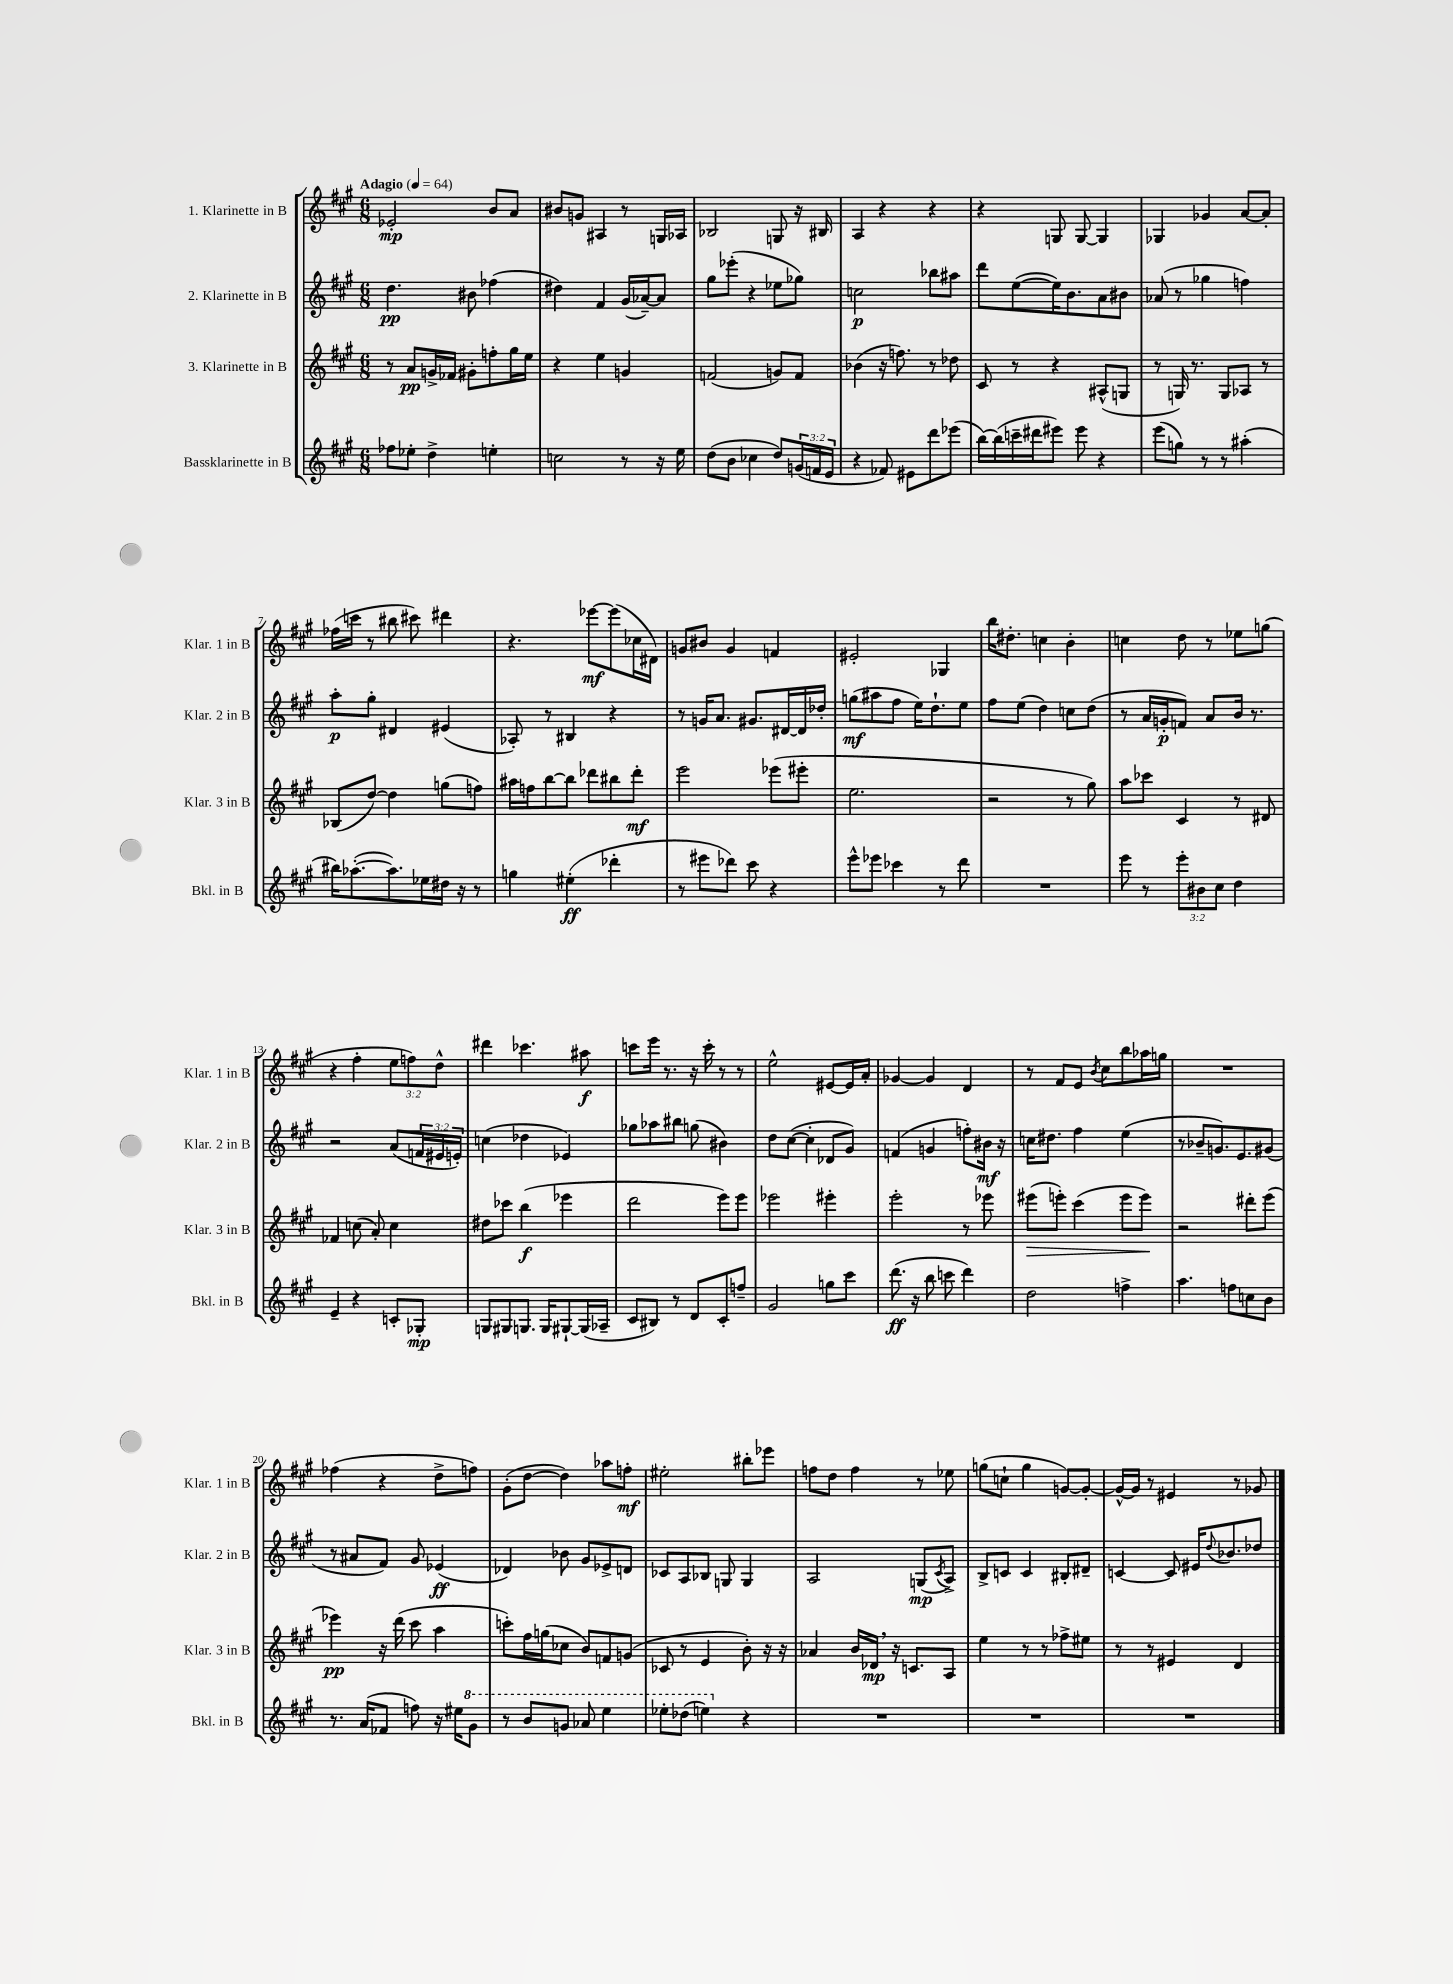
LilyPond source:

<<
\new StaffGroup <<
\new Staff = "s0" \with { instrumentName = "1. Klarinette in B" shortInstrumentName = "Klar. 1 in B" } {
    \clef treble \key a \major \numericTimeSignature \time 6/8 \override Staff.TupletNumber.text = #tuplet-number::calc-fraction-text \tempo "Adagio" 4 = 64
    ees'2-.\mp b'8 a'8 |
    bis'8 g'8 ais4 r8 g16 aes16 |
    bes2 g8 r16 bis16 |
    a4 r4 r4 |
    r4 g8 g8~ g4 |
    ges4 ges'4 a'8~ a'8-. |
    fes''16( c'''16 r8 bis''8 cis'''8) dis'''4 |
    r4. ees'''8~\mf ees'''8( ces''16 dis'16) |
    g'8 bis'8 g'4 f'4 |
    eis'2-. ges4 |
    b''16 dis''8.-. c''4 b'4-. |
    c''4 d''8 r8 ees''8 g''8( |
    r4 fis''4-. \tuplet 3/2 { e''8 f''8) d''8-^ } |
    dis'''4 ces'''4. ais''8\f |
    c'''8 e'''16 r8. r16 c'''16-. r8 r8 |
    e''2-^ eis'8~ eis'16 a'16-. |
    ges'4~ ges'4 d'4 |
    r8 fis'8 e'8 \acciaccatura { b'8 } cis''8 b''8 aes''16 g''16 |
    R2. |
    fes''4( r4 d''8-> f''8) |
    gis'8-.( d''8~ d''4) aes''8 f''8-.\mf |
    eis''2-. bis''8-. ees'''8 |
    f''8 d''8 f''4 r8 ees''8 |
    g''8( c''8-! g''4 g'8~) g'8~-. |
    g'16~-^ g'16 r8 eis'4 r8 ges'8 \bar "|." |
}
\new Staff = "s1" \with { instrumentName = "2. Klarinette in B" shortInstrumentName = "Klar. 2 in B" } {
    \clef treble \key a \major \numericTimeSignature \time 6/8 \override Staff.TupletNumber.text = #tuplet-number::calc-fraction-text
    d''4.\pp bis'8 fes''4( |
    dis''4) fis'4 gis'16( aes'16~--) aes'8 |
    gis''8 ees'''8-.( r4 ees''8 ges''8) |
    c''2\p bes''8 ais''8 |
    d'''8 e''8~( e''16) b'8. a'8 bis'8 |
    aes'8( r8 ges''4 f''4) |
    a''8-.\p gis''8-. dis'4 eis'4( |
    aes8-.) r8 bis4 r4 |
    r8 g'16 a'8. gis'8. dis'16~ dis'16 des''16-. |
    g''8\mf( ais''8 fis''8 e''16) d''8.-! e''8 |
    fis''8 e''8( d''4) c''8 d''8( |
    r8 a'16 g'16-.\p f'8) a'8 b'16 r8. |
    r2 a'8( \tuplet 3/2 { f'16 eis'16 e'16-.) } |
    c''4( des''4 ees'4) |
    ges''8 aes''8 bis''8 g''8( bis'4) |
    d''8 cis''8~( cis''4-. des'8 gis'8) |
    f'4( g'4 f''8-.) bis'16\mf r16 |
    c''16 dis''8. fis''4 e''4( |
    r8 bes'8-- g'8.) e'8. gis'8( |
    r8 ais'8 fis'8) gis'8 ees'4\ff( |
    des'4) bes'8 gis'8 ees'8-> d'8 |
    ces'8 a8 bes8 g8 g4 |
    a2 g8\mp( \acciaccatura { cis'8 } a8->) |
    b8-> c'8 c'4 bis8-. dis'8-- |
    c'4~ c'8 eis'16 \appoggiatura { d''8 } bes'8. des''8 \bar "|." |
}
\new Staff = "s2" \with { instrumentName = "3. Klarinette in B" shortInstrumentName = "Klar. 3 in B" } {
    \clef treble \key a \major \numericTimeSignature \time 6/8
    r8 a'8\pp g'16-> fes'16 gis'8-. f''8-. gis''16 e''16 |
    r4 e''4 g'4 |
    f'2( g'8) f'8 |
    bes'4( r16 f''8.) r8 des''8 |
    cis'8 r8 r4 ais8-^( g8 |
    r8 g16) r8. g8 aes8 r8 |
    bes8( d''8~) d''4 g''8( f''8) |
    ais''16 f''16 b''8~ b''8 des'''8 bis''8 des'''8-.\mf |
    e'''2 ees'''8( eis'''8-. |
    e''2. |
    r2 r8 gis''8) |
    a''8 ces'''8 cis'4 r8 dis'8 |
    fes'4 c''8( a'8-.) c''4 |
    dis''8 ces'''8 b''4\f( ees'''4 |
    d'''2 e'''8) e'''8 |
    ees'''2 eis'''4-. |
    e'''2-. r8 ees'''8 |
    eis'''8\>( e'''8-.) cis'''4( e'''8 e'''8\!) |
    r2 dis'''8-. e'''8( |
    ees'''4\pp) r16 d'''16( cis'''8 a''4 |
    c'''8-.) fis''16 g''16( ces''8 b'8) f'8 g'8( |
    ces'8 r8 e'4 b'8-.) r16 r16 |
    aes'4 b'16 des'16\mp \breathe r16 c'8. a8 |
    e''4 r8 r8 fes''8-> eis''8 |
    r8 r8 eis'4 d'4 \bar "|." |
}
\new Staff = "s3" \with { instrumentName = "Bassklarinette in B" shortInstrumentName = "Bkl. in B" } {
    \clef treble \key a \major \numericTimeSignature \time 6/8 \override Staff.TupletNumber.text = #tuplet-number::calc-fraction-text
    fes''8 ees''8-. d''4-> e''4-. |
    c''2 r8 r16 e''16 |
    d''8( b'8 ces''4 d''8) \tuplet 3/2 { g'16( f'16 e'16 } |
    r4 fes'8) eis'8 d'''8 ees'''8( |
    b''16~) b''16( c'''16-- dis'''16 eis'''8) eis'''8 r4 |
    e'''8( g''8) r8 r8 ais''4-.( |
    bis''16) aes''8.~-.( aes''8.) ees''16 dis''16 r16 r8 |
    g''4 eis''4-.\ff( des'''4-. |
    r8 eis'''8 des'''8) cis'''8 r4 |
    e'''8-^ ees'''8 ces'''4 r8 d'''8 |
    R2. |
    e'''8 r8 \tuplet 3/2 { e'''8-. bis'8 cis''8 } d''4 |
    e'4-- r4 c'8-. ges8-.\mp |
    g8 gis8 g8. g16 gis8~-! gis16( aes16-- |
    cis'8 bis8) r8 d'8 cis'8-. f''8-- |
    gis'2 g''8 cis'''8 |
    d'''8.\ff( r16 b''8 c'''8 d'''4) |
    d''2 f''4-> |
    a''4. f''8 c''8 b'8 |
    r8. a'16( fes'8 f''8) r16 eis''16 \ottava #1 gis''8 |
    r8 b''8 g''8 aes''8 e'''4 |
    ees'''8-. des'''8( e'''4) \ottava #0 r4 |
    R2. |
    R2. |
    R2. \bar "|." |
}
>>
>>
